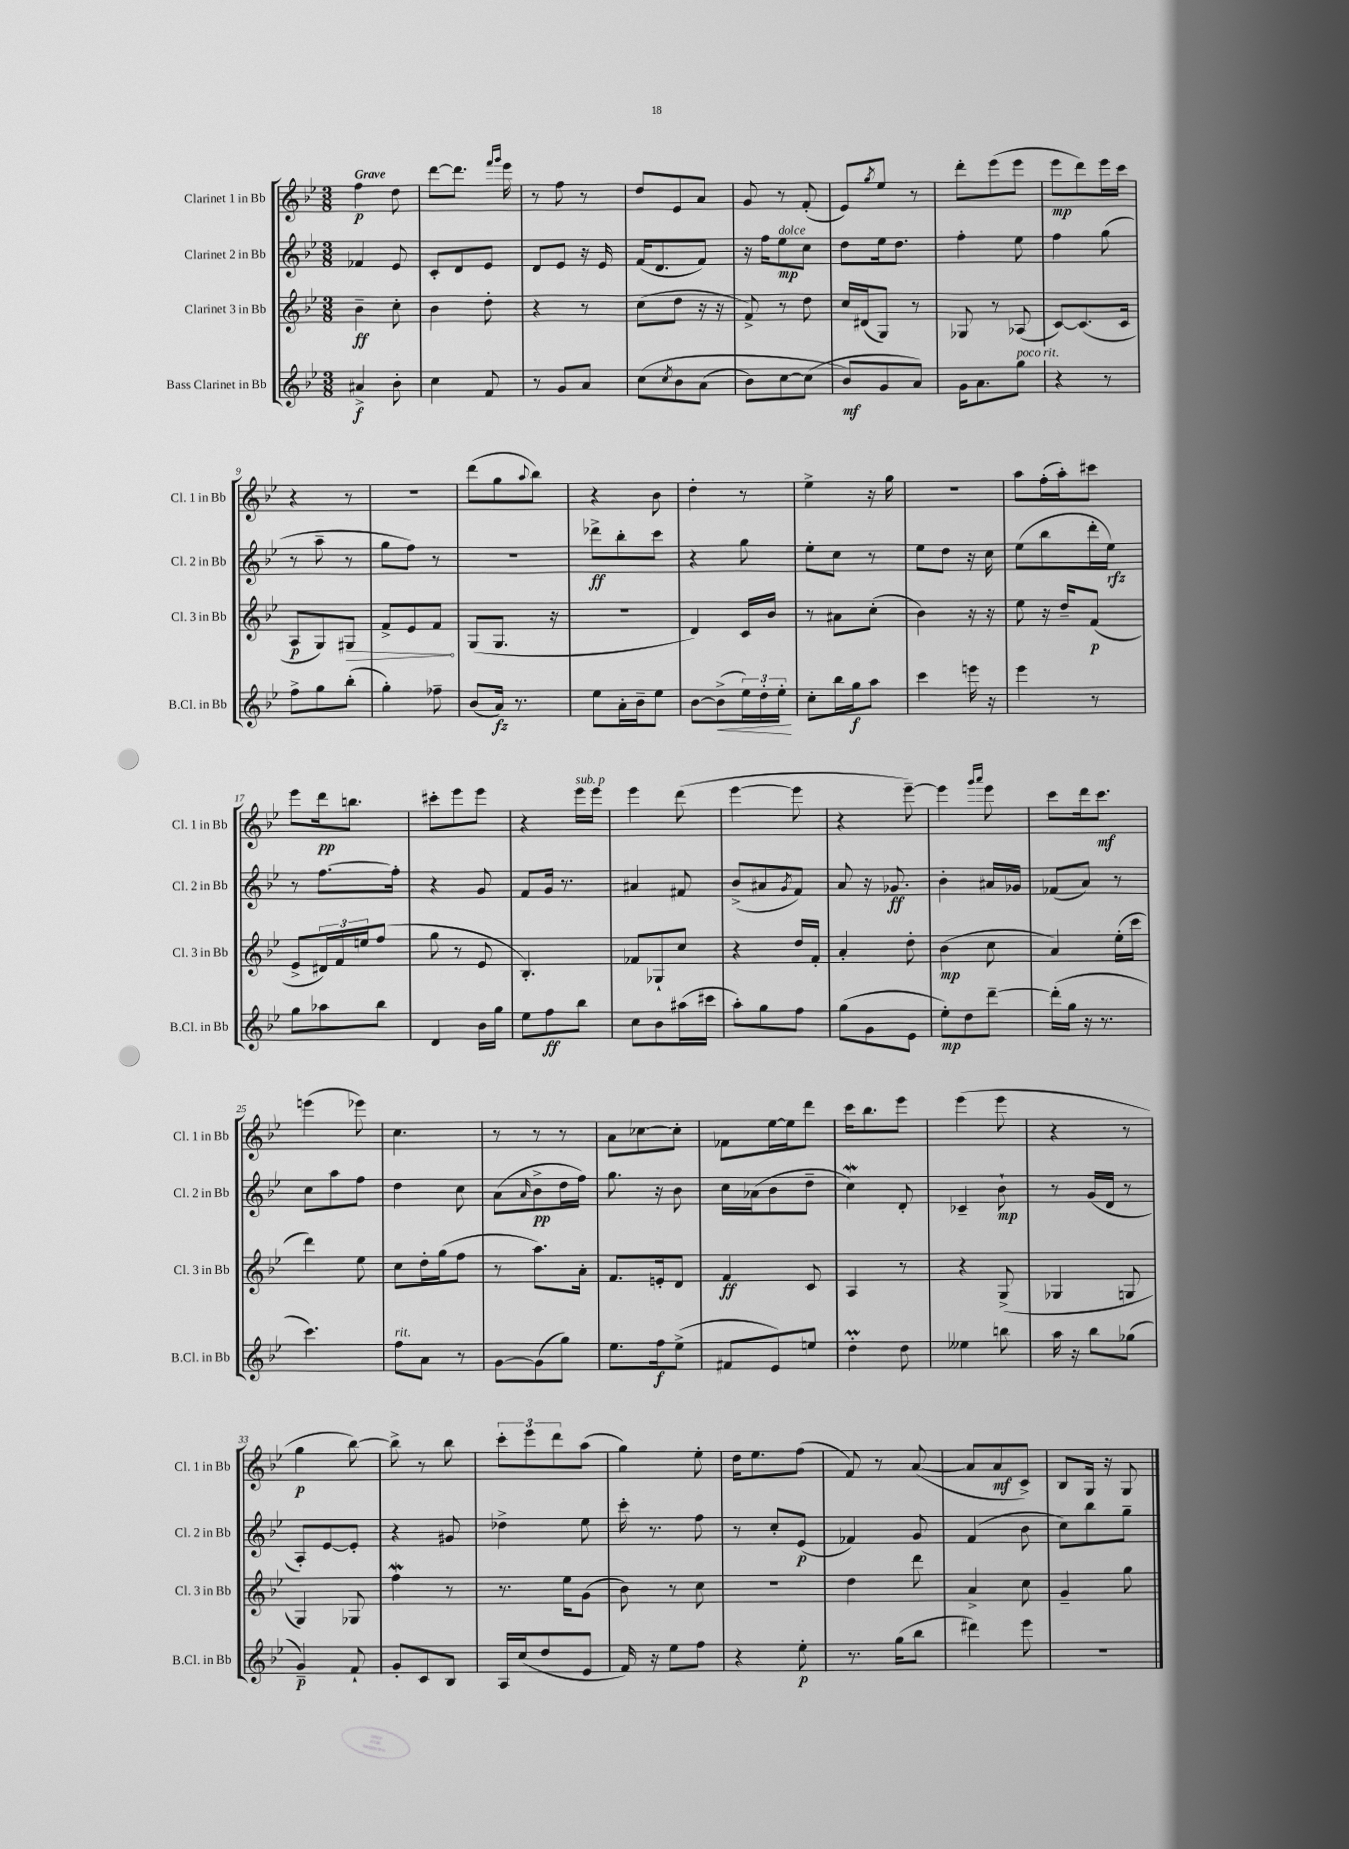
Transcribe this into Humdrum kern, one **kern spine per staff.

**kern	**kern	**kern	**kern
*staff4	*staff3	*staff2	*staff1
*clefG2	*clefG2	*clefG2	*clefG2
*k[b-e-]	*k[b-e-]	*k[b-e-]	*k[b-e-]
*M3/8	*M3/8	*M3/8	*M3/8
4a#^	4b-~	4f-	4ff
8b-'	8cc'	8e-	8dd
=	=	=	=
4cc	4b-	8c'	[8ddd
.	.	8d	8.ddd]
8f	8dd'	8e-	.
.	.	.	16qqfff
.	.	.	16qqggg
.	.	.	16eee-
=	=	=	=
8r	4r	8d	8r
8g	.	8e-	8ff
8a	8r	16r	8r
.	.	16e-	.
=	=	=	=
&(8cc	(8cc	(16f	8dd
.	.	8.d	.
8qcc	.	.	.
8b-	8dd	.	8e-
(8a	16r	8f)	8a
.	16r	.	.
=	=	=	=
8b-)	8f^)	16r	8g
.	.	16ff	.
[8cc	8r	8ee-	8r
(8cc]	8dd	8cc	(8f'
=	=	=	=
8b-&)	16cc	8dd	8e-)
.	(16d#	.	.
.	.	.	8qgg
8g	8G)	16ee-	8ee-
.	.	8.dd	.
8a)	8r	.	8r
=	=	=	=
16g	8G-	4ff'	8ddd'
8.a	.	.	.
.	8r	.	(8eee-
8gg	(8A-	8ee-	8eee-
=	=	=	=
4r	[8c)	4ff	8eee-
.	(8.c]	.	8ddd)
8r	.	(8gg	16eee-
.	16c	.	16ccc
=	=	=	=
8ff^	8A	8r	4r
8gg	8G)	8aa~	.
(8bb-'	8G#	8r	8r
=	=	=	=
4gg')	8f^	8gg	4.r
.	8e-	8ff)	.
8ff-~	8f	8r	.
=	=	=	=
(8b-	(8G	4.r	(8ddd
16a)	8.G	.	8gg
8.r	.	.	.
.	.	.	8qqaa
.	.	.	8bb-)
.	16r	.	.
=	=	=	=
8ee-	4.r	8ddd-^	4r
16a'	.	8bb-'	.
16b-~	.	.	.
8ee-	.	8ccc	8b-
=	=	=	=
[8b-	4d)	4r	4dd'
(8b-^]	.	.	.
24ee-)	16c	8gg	8r
24dd'	.	.	.
.	16b-	.	.
24ee-'	.	.	.
=	=	=	=
8cc'	8r	8ee-'	4ee-^
16bb-	8a#	8cc	.
16gg	.	.	.
8aa	(8cc'	8r	16r
.	.	.	16gg
=	=	=	=
4ccc	4b-)	8ee-	4.r
.	.	8dd	.
16eee	16r	16r	.
16r	16r	16cc	.
=	=	=	=
4eee-	8ee-	(8ee-	8aa
.	16r	8bb-	(16ff'
.	16dd~	.	16aa')
8r	(8f	16ddd'	8ccc#
.	.	16ee-)	.
=	=	=	=
8gg	8e-^	8r	8eee-
8aa-	24d#)	[8.ff	16ddd
.	24f	.	.
.	.	.	8.bb
.	24ee	.	.
8bb-	(8ff	.	.
.	.	16ff']	.
=	=	=	=
4d	8gg	4r	8ccc#'
.	8r	.	8eee-
16b-	8e-	8g	8eee-
16gg	.	.	.
=	=	=	=
8ee-	4.B-')	8f	4r
8ff	.	16g	.
.	.	8.r	.
8bb-	.	.	16eee-
.	.	.	16eee-
=	=	=	=
8cc	8f-	4a#	4eee-
8b-	8G-`	.	.
(16aa#	8cc	8f#	(8ddd
16ccc#	.	.	.
=	=	=	=
8aa')	4r	(8b-^	[4eee-
8gg	.	8a#	.
.	.	8qg	.
8ff	16dd	8f)	8eee-]
.	16f'	.	.
=	=	=	=
(8gg	4a'	8a	4r
8g	.	16r	.
.	.	8.g-	.
8e-	8dd'	.	[8eee-~)
=	=	=	=
8ee-')	(4b-	4b-'	4eee-]
8dd	.	.	.
.	.	.	16qqggg
.	.	.	16qqaaa
[8ddd~	8cc	16a#	8eee-
.	.	16g-	.
=	=	=	=
(16ddd']	4a)	(8f-	8ccc
16gg	.	.	.
16r	.	8a)	16ddd
8.r	.	.	8.ccc
.	(16ee-'	8r	.
.	16ccc	.	.
=	=	=	=
4.ccc)	4ddd)	8cc	(4eee
.	.	8aa	.
.	8ee-	8ff	8eee-)
=	=	=	=
8ff	8cc	4dd	4.cc
8a	16dd'	.	.
.	(16gg	.	.
8r	8ff	8cc	.
=	=	=	=
[8g	8r	(8a	8r
.	.	16qqa	.
(8g]	8.aa)	8b-^	8r
8gg)	.	16dd	8r
.	16a'	16ff)	.
=	=	=	=
8.ee-	8.f	8.gg	8a
.	.	.	[8cc-
16ff	16e'	16r	.
(8ee-^	8d	8b-	8cc-']
=	=	=	=
8f#	4f	16cc	8f-
.	.	(16a-	.
8e-)	.	8b-	[16ee-
.	.	.	16ee-]
8ee	8c	8dd~	8ddd
=	=	=	=
4dd'	4A	4cc)	16ccc
.	.	.	8.bb-
8dd	8r	8d'	8eee-
=	=	=	=
4ee--	4r	4c-~	(4eee-
8bb	(8G^	8b-`	8eee-
=	=	=	=
16aa	4G-	8r	4r
16r	.	.	.
8bb-	.	(16g	.
.	.	16d	.
(8gg-	8G	8r	8r
=	=	=	=
4g~)	4G)	8A')	4gg
.	.	[8e-	.
8f`	8G-	8e-']	[8bb-)
=	=	=	=
8g'	4ff	4r	8bb-^]
8c	.	.	8r
8B-	8r	8g#	8bb-
=	=	=	=
16A	8.r	4dd-^	12ccc'
(16cc	.	.	.
.	.	.	12eee-
8dd	.	.	.
.	.	.	12ddd
.	16ee-	.	.
8e-	(8g	8ee-	(8aa
=	=	=	=
16f)	8b-)	16ccc'	4gg)
16r	.	8.r	.
8ee-	8r	.	.
8ff	8cc	8ff	8ee-'
=	=	=	=
4r	4.r	8r	16dd
.	.	.	8.ee-
.	.	8cc'	.
8ee-'	.	(8e-	(8ff
=	=	=	=
8.r	4dd	4f-)	8f)
.	.	.	8r
(16gg	.	.	.
8bb-	8ddd	8g	([8a
=	=	=	=
4ddd#)	4a^	(4f	8a]
.	.	.	8a
8eee-	8cc	8b-	8c^)
=	=	=	=
4.r	4g~	8cc)	8B-
.	.	8bb-	16G
.	.	.	16r
.	8gg	8gg~	8G
==	==	==	==
*-	*-	*-	*-
